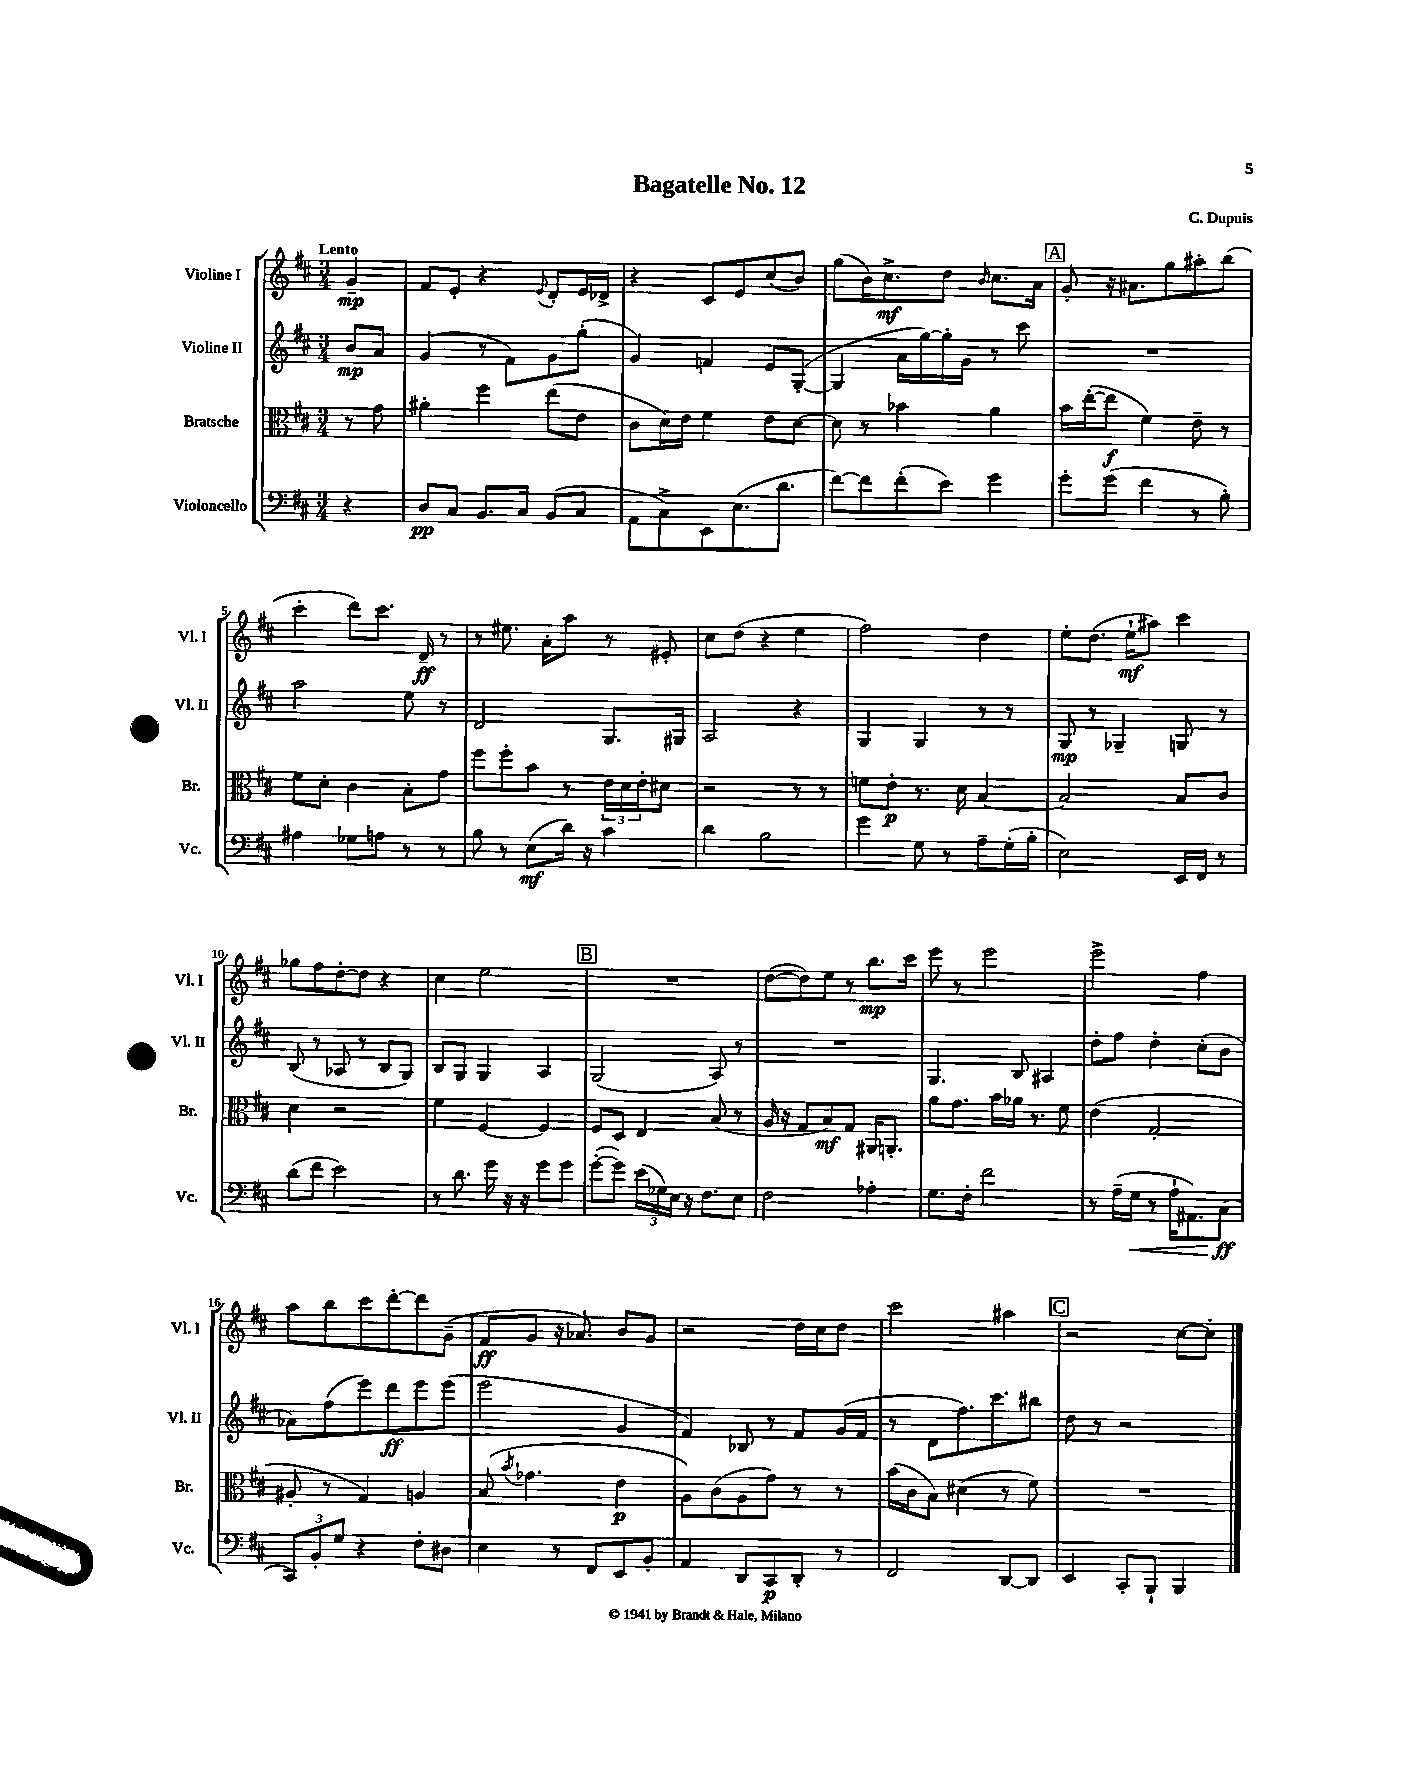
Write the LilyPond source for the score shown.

\header { title = "Bagatelle No. 12" composer = "C. Dupuis" }
<<
\new StaffGroup <<
\new Staff = "s0" \with { instrumentName = "Violine I" shortInstrumentName = "Vl. I" } {
    \clef treble \key d \major \numericTimeSignature \time 3/4 \partial 4 \tempo "Lento"
    g'4--\mp |
    fis'8 e'8-. r4 \appoggiatura { e'8 } d'8-. e'16 des'16-> |
    r4 cis'8 e'8 cis''8( b'8) |
    g''8( b'16) cis''8.->\mf d''8 \grace { b'16 } cis''8. a'16 |
    \mark \markup { \box "A" } g'8-. r16 ais'8. g''8 ais''8-. b''8( |
    cis'''4-. d'''8) cis'''8. d'16--\ff r8 |
    r8 eis''8. a'16-. a''8 r8 eis'8-. |
    cis''8 d''8( r4 e''4 |
    fis''2) d''4 |
    e''8-. d''8.( e''16-!\mf ais''8) cis'''4 |
    ges''8 fis''8 d''8~-. d''8 r4 |
    cis''4 e''2 |
    \mark \markup { \box "B" } R2. |
    d''8~( d''8) e''8 r8 b''8.\mp cis'''16 |
    e'''8 r8 e'''2 |
    e'''2-> fis''4 |
    a''8 b''8 cis'''8 d'''8~-. d'''8 g'8--( |
    fis'8\ff g'8 r16 aes'8.) b'8 g'8 |
    r2 d''16 cis''16 d''8 |
    cis'''2 ais''4 |
    \mark \markup { \box "C" } r2 cis''8~ cis''8-. \bar "|." |
}
\new Staff = "s1" \with { instrumentName = "Violine II" shortInstrumentName = "Vl. II" } {
    \clef treble \key d \major \numericTimeSignature \time 3/4 \partial 4
    b'8\mp a'8 |
    g'4( r8 fis'8) g'8 g''8-.( |
    g'4) f'4 e'8 g8~-.( |
    g4 a'16 g''16~) g''16-. g'16 r8 cis'''8 |
    \mark \markup { \box "A" } R2. |
    a''2 e''8 r8 |
    d'2 g8. gis16 |
    a2 r4 |
    g4 g4 r8 r8 |
    g8\mp r8 ges4-- g8 r8 |
    b8( r8 aes8 r8 b8 g8) |
    b8 g8 g4 a4 |
    \mark \markup { \box "B" } g2( a8) r8 |
    R2. |
    g4. b8 ais4 |
    d''8-. fis''8 d''4-. cis''8-.( b'8 |
    aes'8) fis''8( e'''8) d'''8\ff e'''8 e'''8( |
    e'''2 g'4 |
    fis'4) bes8 r8 fis'8 g'16( fis'16 |
    r8 d'8 fis''8.) cis'''8. bis''8 |
    \mark \markup { \box "C" } d''8 r8 r2 \bar "|." |
}
\new Staff = "s2" \with { instrumentName = "Bratsche" shortInstrumentName = "Br." } {
    \clef alto \key d \major \numericTimeSignature \time 3/4 \partial 4
    r8 g'8 |
    ais'4-. fis''4 e''8( e'8 |
    cis'8 d'16) e'16 fis'4 e'8 d'8~ |
    d'8 r8 bes'4 a'4 |
    \mark \markup { \box "A" } b'16 e''16~-.( e''8\f fis'4) e'8-- r8 |
    fis'8 d'8-. cis'4 b8-. g'8 |
    fis''8 fis''8-. b'8 r8 \tuplet 3/2 { e'16 d'16 e'16-. } dis'8 |
    r2 r8 r8 |
    f'8 e'8-.\p r8. d'16 b4~ |
    b2 b8 cis'8 |
    d'4 r2 |
    fis'4 fis4~ fis4 |
    \mark \markup { \box "B" } fis8 d8 e4 b8( r8 |
    a16 r16 g8 b8\mf) g8 ais,16 a,8.-. |
    a'8 g'8. b'16 aes'16 r8. fis'8 |
    e'4( g2-. |
    ais8-. r8 g4) a4 |
    b8( \acciaccatura { b'8 } ges'4. e'4\p |
    a8) cis'8( a8 g'8) r8 r8 |
    b'16( cis'16 b8) dis'4( r8 fis'8) |
    \mark \markup { \box "C" } R2. \bar "|." |
}
\new Staff = "s3" \with { instrumentName = "Violoncello" shortInstrumentName = "Vc." } {
    \clef bass \key d \major \numericTimeSignature \time 3/4 \partial 4
    r4 |
    d8\pp cis8 b,8. cis16 b,8( cis8 |
    a,8 cis8->) e,8 e8.( d'8. |
    fis'8~) fis'8 fis'8-.( e'8) g'4 |
    \mark \markup { \box "A" } g'8-. g'8( fis'4 r8 b8-.) |
    ais4 ges8 a8 r8 r8 |
    b8 r8 e8\mf( d'16) r16 cis'4 |
    d'4 b2 |
    g'4 g8 r8 a8-- g16-.( b16-. |
    e2) e,16 fis,16 r8 |
    d'8( fis'8 e'2) |
    r8 d'8. g'16 r16 r16 g'8 g'8 |
    \mark \markup { \box "B" } g'8~-.( g'8) \tuplet 3/2 { e'16( ges16) e16 } r16 fis8. e8 |
    fis2 aes4-. |
    g8. fis16-. fis'2 |
    r8 a16--( g16\< r8 a16-! ais,8.) cis8\ff\!( |
    \tuplet 3/2 { cis,8) b,8-. g8 } r4 fis8-. dis8 |
    e4 r8 fis,8 e,8 b,8-. |
    a,4 d,8 cis,8\p d,8-. r8 |
    fis,2 d,8~ d,8 |
    \mark \markup { \box "C" } e,4 cis,8-. b,,8-! b,,4 \bar "|." |
}
>>
>>
